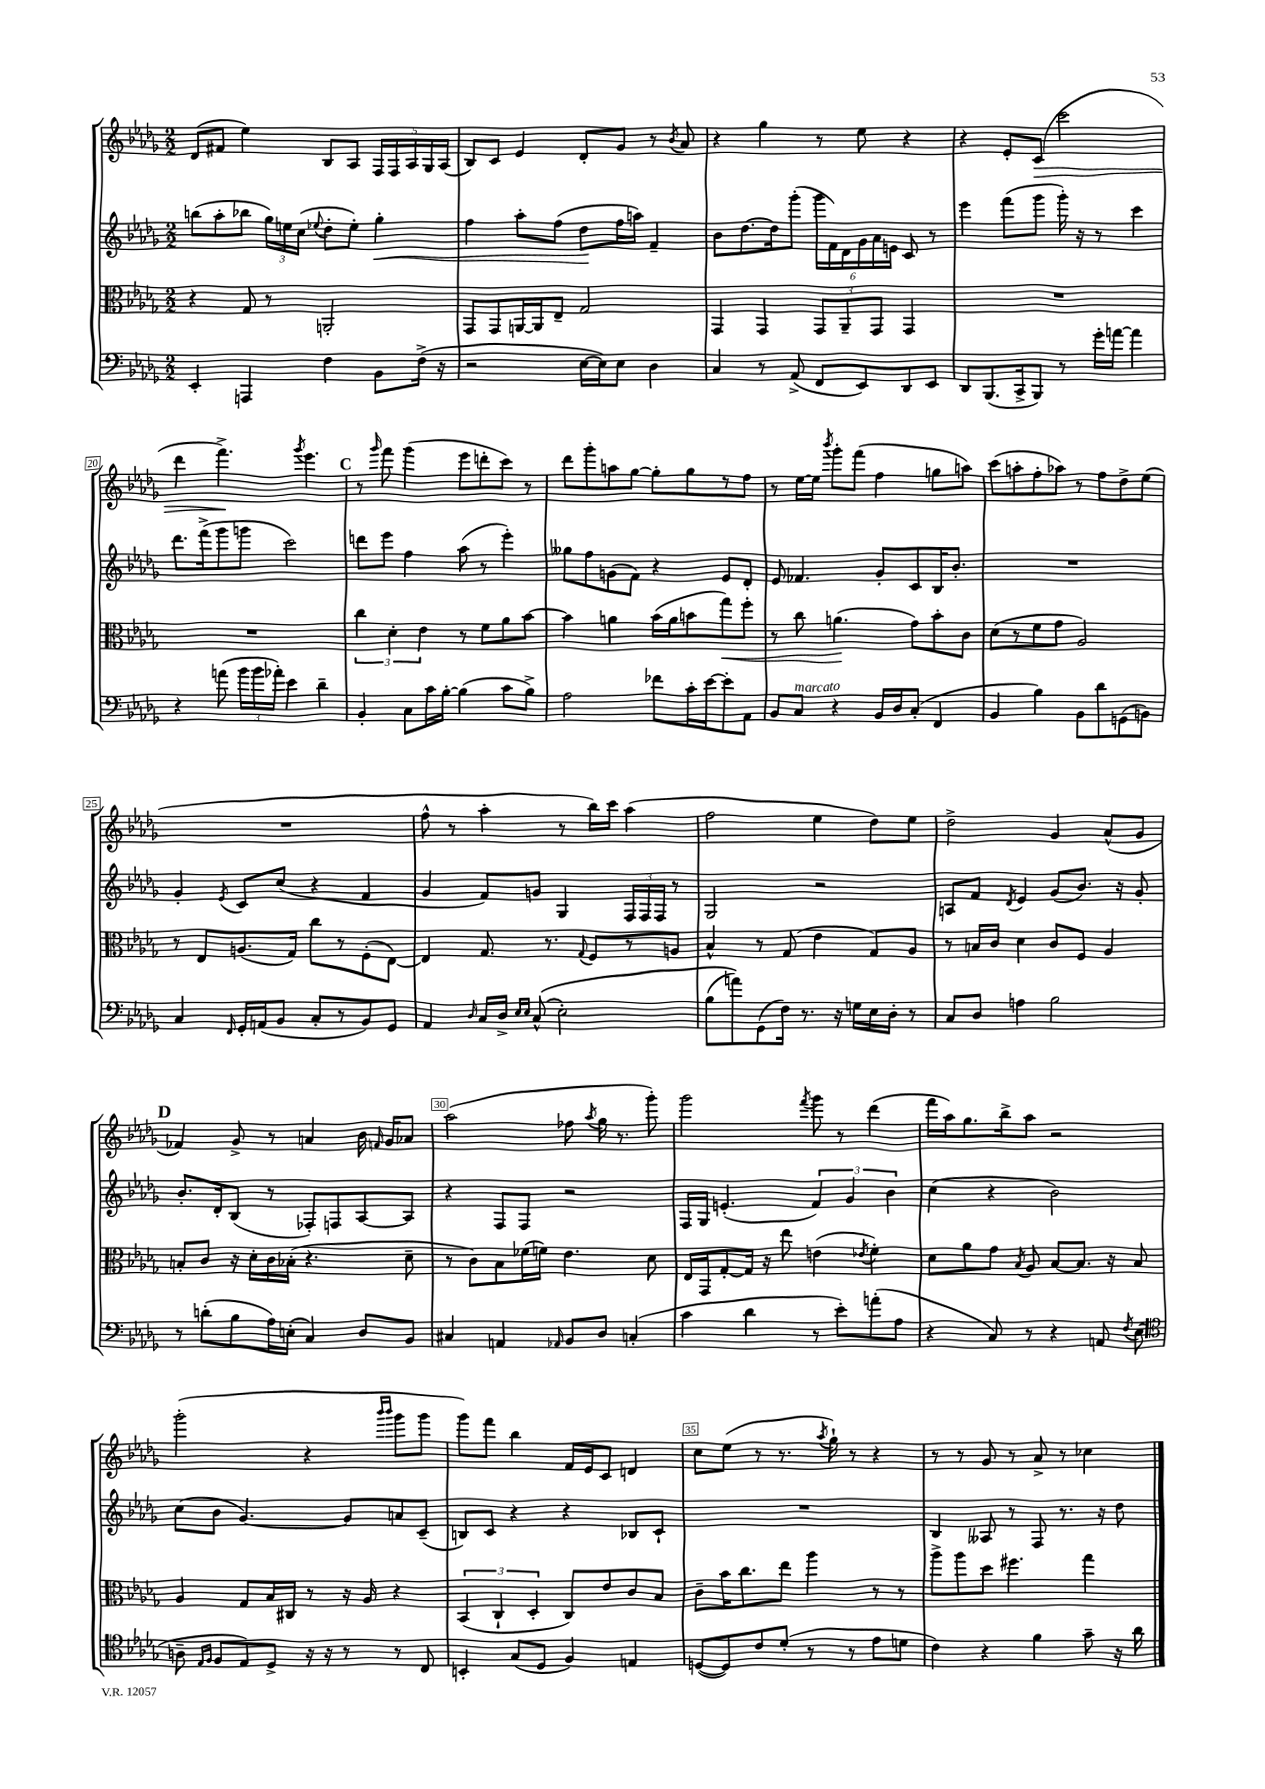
<<
\new StaffGroup <<
\new Staff = "s0" {
    \clef treble \key des \major \numericTimeSignature \time 2/2
    \autoBeamOff des'8[( fis'8] ees''4) bes8[ aes8] \tuplet 5/4 { f16[ f16 aes16 ges16 aes16]( } |
    bes8[) c'8] ees'4 des'8[-. ges'8] r8 \acciaccatura { bes'8 } aes'8 |
    r4 ges''4 r8 ees''8 r4 |
    r4 ees'8[-. c'8]\>( c'''2 |
    des'''4 f'''4.->\!) \acciaccatura { ges'''8 } ees'''4. |
    \mark \markup { \bold "C" } r8 \grace { ges'''16 } f'''8 ges'''4( ees'''8[ d'''8-. c'''8]) r8 |
    des'''8[ ges'''8-. a''8 ges''8]~ ges''8[-. ges''8 r8 f''8] |
    r8 ees''16[~ ees''16] \acciaccatura { bes'''8 } ges'''8[-. f'''8]( f''4 g''8[ a''8]) |
    c'''8[( a''8-. f''8-. aes''8]) r8 f''8[ des''8-> ees''8]( |
    R1 |
    f''8-^ r8 aes''4-. r8 bes''16[) c'''16] aes''4( |
    f''2 ees''4 des''8[) ees''8] |
    des''2-> ges'4 aes'8[-^( ges'8] |
    \mark \markup { \bold "D" } fes'4) ges'8-> r8 a'4 bes'16 \grace { f'16 } ges'16[ aes'8] |
    aes''2( fes''8 \acciaccatura { aes''8 } ges''16 r8. ges'''8-.) |
    ges'''2 \acciaccatura { f'''8 } ges'''8 r8 des'''4( |
    f'''16[ aes''16) ges''8. bes''16-> aes''8] r2 |
    ges'''2-.( r4 \grace { bes'''16[ bes'''16] } ges'''8[ ges'''8] |
    ges'''8[) f'''8] bes''4 f'16[ ees'16 c'8] d'4 |
    c''8[ ees''8]( r8 r8. \acciaccatura { aes''8 } ges''16-!) r8 r4 |
    r8 r8 ges'8 r8 aes'8-> r8 ces''4 \bar "|." |
}
\new Staff = "s1" {
    \clef treble \key des \major \numericTimeSignature \time 2/2
    \autoBeamOff b''8[( aes''8-. bes''8] \tuplet 3/2 { ges''16[) e''16 c''16]( } \appoggiatura { ees''8 } des''8[-. ees''8]-.) ges''4-.\< |
    f''4 aes''8[-. f''8]( des''8[\! f''16 a''16]) f'4-- |
    bes'8[ des''8.~ des''16 ges'''8]-.( \tuplet 6/4 { ges'''16[ f'16) des'16 ges'16 aes'16 e'16] } c'8 r8 |
    ees'''4 f'''8[( ges'''8] ges'''16-.) r16 r8 c'''4 |
    des'''8.[ f'''16->( ges'''8 g'''8] c'''2) |
    \mark \markup { \bold "C" } d'''8[ ees'''8] f''4 aes''8( r8 ees'''4-.) |
    geses''8[ f''8 g'8( f'8]) r4 ees'8[ des'8]-. |
    ees'8 fes'4. ges'8[-. c'8 bes16 bes'8.]-. |
    R1 |
    ges'4-. \acciaccatura { ees'8 } c'8[ c''8]( r4 f'4 |
    ges'4 f'8[) g'8] ges4 \tuplet 3/2 { f16[ f16 f16] } r8 |
    ges2 r2 |
    a8[ f'8] \acciaccatura { des'8 } ees'4 ges'8[( bes'8.]) r16 ges'8-. |
    \mark \markup { \bold "D" } bes'8.[-. des'16-. bes8]( r8 fes8[-.) f8 aes8~ aes8] |
    r4 f8[ f8] r2 |
    f16[ ges16] e'4.-.( \tuplet 3/2 { f'4) ges'4 bes'4 } |
    c''4( r4 bes'2) |
    c''8[( bes'8] ges'4.~) ges'8[ a'8 c'8]--( |
    b8[) c'8] r4 r4 bes8[ c'8]-! |
    R1 |
    bes4 aeses8 r8 f8 r8. r16 des''8 \bar "|." |
}
\new Staff = "s2" {
    \clef alto \key des \major \numericTimeSignature \time 2/2
    \autoBeamOff r4 ges8 r8 a,2-. |
    ges,8[ ges,8 a,16~ a,16 ees8]-- ges2 |
    ges,4 ges,4 \tuplet 3/2 { ges,8[ aes,8-- ges,8] } ges,4 |
    R1 |
    R1 |
    \mark \markup { \bold "C" } \tuplet 3/2 { c''4 des'4-. ees'4 } r8 f'8[ aes'8 bes'8]~ |
    bes'4 a'4 bes'16[( a'16 b'8 ges''8\<) f''8]-. |
    r8 c''8 a'4.\!( ges'8[) bes'8-. c'8] |
    des'8[( r8 f'8 ges'8] aes2) |
    r8 ees8[ a8.( ges16]) c''8[ r8 f8-.( ees8]~) |
    ees4 ges8. r8. \appoggiatura { ges8 } f8[ r8 a8] |
    bes4-^ r8 ges8( ees'4 ges8[) aes8] |
    r8 b16[ c'16] des'4 c'8[ f8] aes4 |
    \mark \markup { \bold "D" } b8[-. c'8] r16 des'16[-. c'16 bes16]-.( r4. des'8-- |
    r8 c'8[) bes8 fes'16( f'16]) ees'4. des'8 |
    ees16[ ges,16 ges8~-. ges16] r16 ees''8 e'4( \acciaccatura { ees'8 } f'4-.) |
    des'8[ aes'8 ges'8] \acciaccatura { bes8 } aes8 bes8[~ bes8.] r16 bes8 |
    aes4 ges8[ bes16 cis16] r8 r16 aes16 r4 |
    \tuplet 3/2 { bes,4( c4-! des4-. } c8[) ees'8 c'8 bes8] |
    c'8[-- bes'16 c''8. ees''8] aes''4 r8 r8 |
    aes''8[-> aes''8 des''8] fis''4. ges''4 \bar "|." |
}
\new Staff = "s3" {
    \clef bass \key des \major \numericTimeSignature \time 2/2
    \autoBeamOff ees,4-. a,,4 f4 bes,8[ f16]->( r16 |
    r2 ees16[~ ees16) ees8] des4 |
    c4 r8 aes,8->( f,8[ ees,8) des,8 ees,8] |
    des,8[ bes,,8.( c,16-> bes,,8]) r8 ges'16[-. a'16]~ a'4 |
    r4 a'8( \tuplet 3/2 { bes'16[ bes'16 aes'16]-.) } ees'4 des'4-- |
    \mark \markup { \bold "C" } bes,4-. c8[ c'16 bes16]~-. bes4( c'8[ bes8]->) |
    aes2 fes'8[ c'16-. ees'16~ ees'8-. aes,8] |
    bes,8[ c8]^\markup { \italic "marcato" } r4 bes,16[ des16 c8]-.( f,4 |
    bes,4 bes4) bes,8[ des'8 g,8( b,8]) |
    c4 \grace { f,16 } ges,16[-. a,16( bes,8] c8[-. r8 bes,8) ges,8] |
    aes,4 \grace { des16 } c16[ des16]-> \grace { ees16[ ees16] } c8-^(\( ees2-.) |
    bes8[( a'8)\) ges,8( f16]) r8. r16 g16[ ees16 des16]-. r8 |
    c8[ des8] a4 bes2 |
    \mark \markup { \bold "D" } r8 d'8[-.( bes8 aes16) e16]-.( c4) des8[ bes,8] |
    cis4 a,4 \grace { aes,16 } bes,8[ des8] c4-.( |
    c'4 des'4 r8 ees'8[-.) a'8-.( aes8] |
    r4 c8) r8 r4 a,8 \acciaccatura { f8 } ees8( |
    \clef tenor a8-- \grace { ees16[ f16] } f8[ ees8) des8]-> r16 r16 r8 r8 c8 |
    b,4-. ges8[( des8] f4) e4 |
    d8[~( d8) c'8 des'8]-.( r8 r8 ees'8[ d'8] |
    c'4) r4 f'4 ges'8-- r16 aes'16 \bar "|." |
}
>>
>>
\layout { \context { \Score currentBarNumber = #16 \override BarNumber.break-visibility = ##(#f #t #t) barNumberVisibility = #(every-nth-bar-number-visible 5) \override BarNumber.stencil = #(make-stencil-boxer 0.1 0.3 ly:text-interface::print) } }
